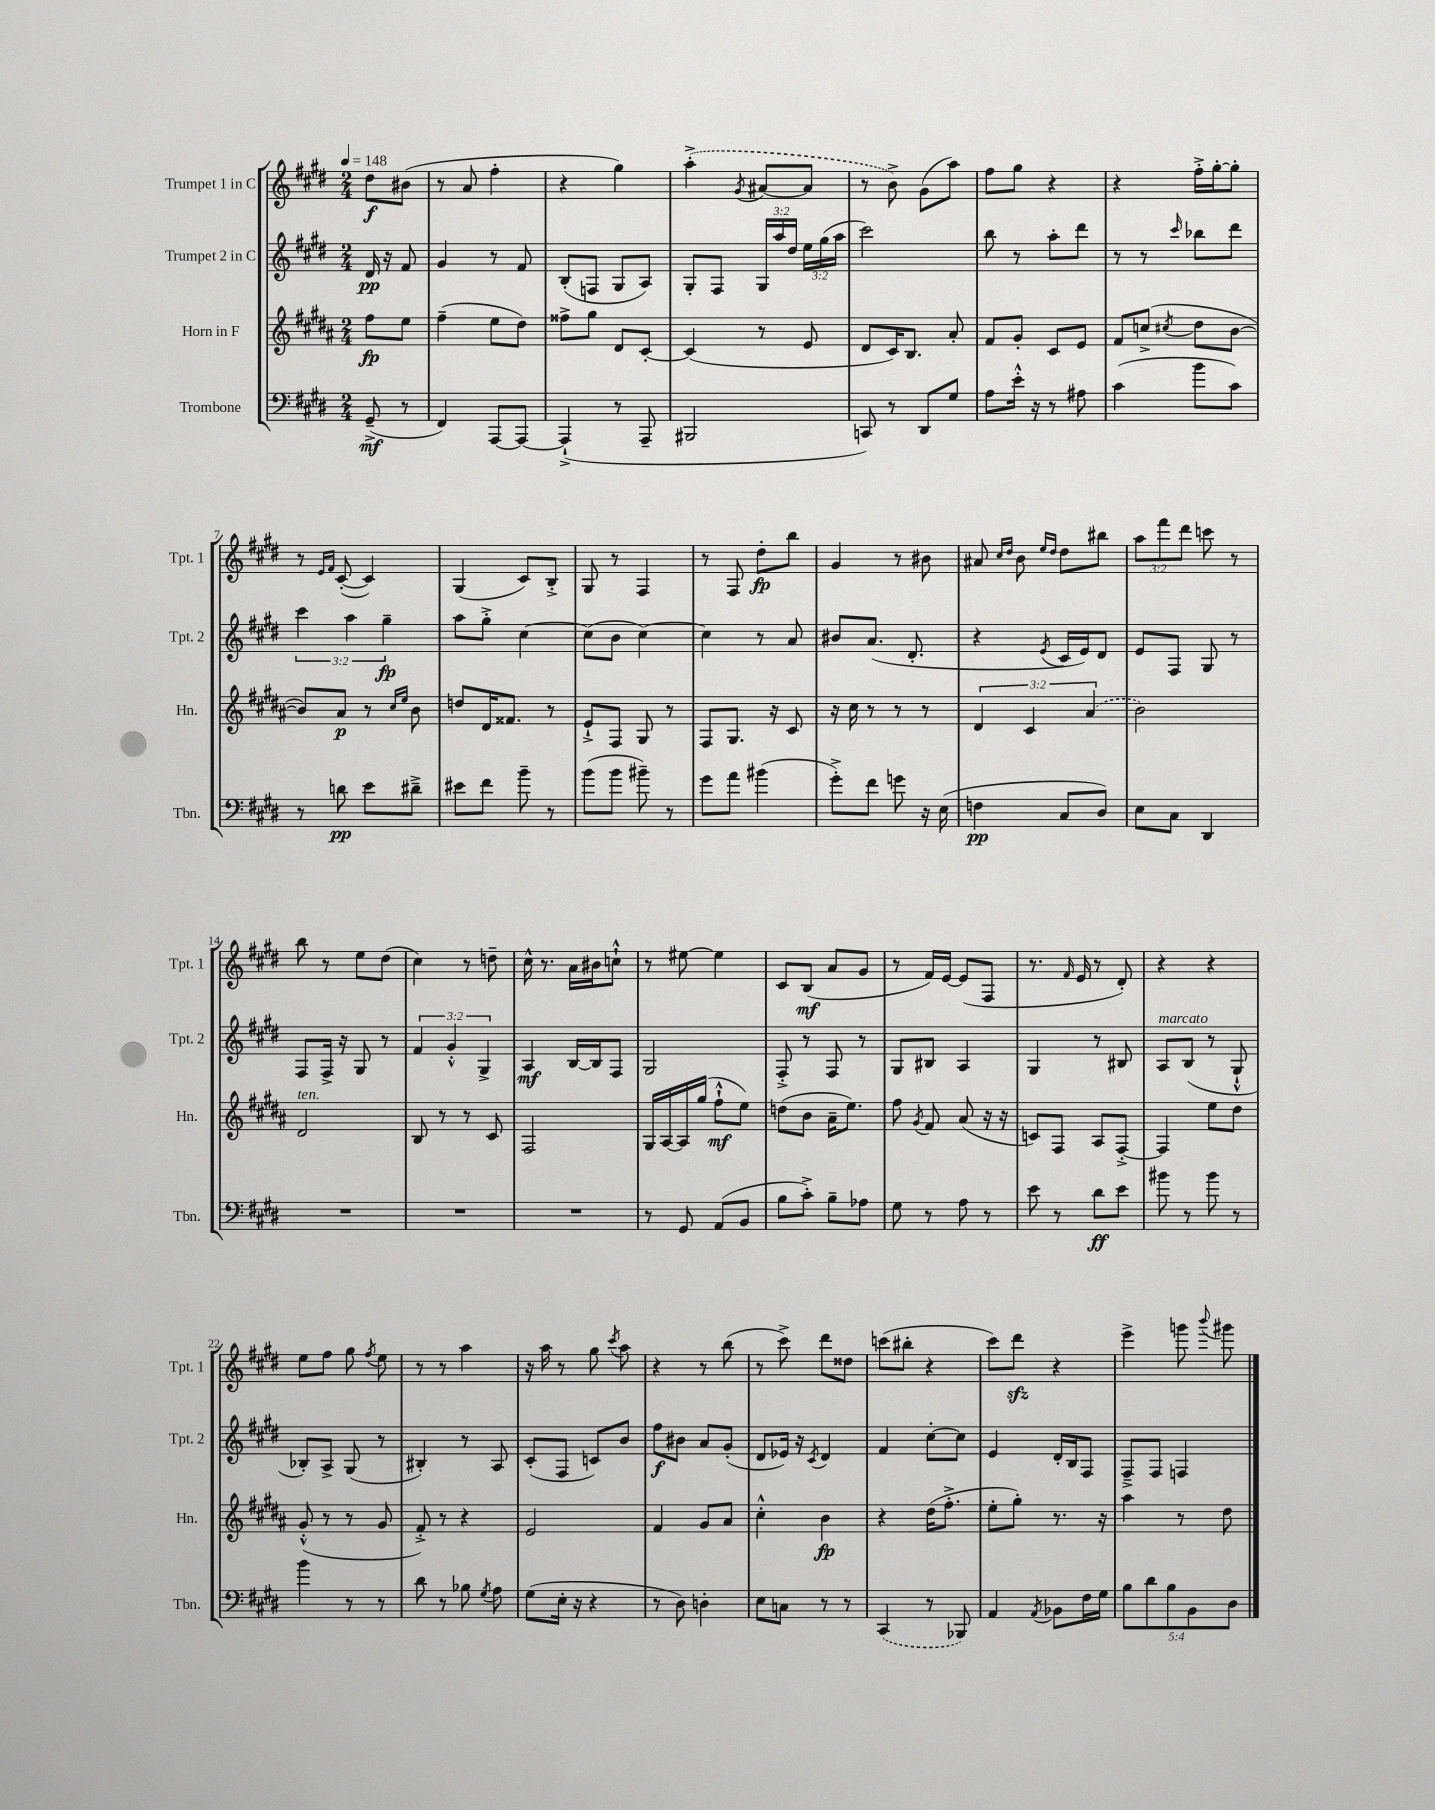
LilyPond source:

<<
\new StaffGroup <<
\new Staff = "s0" \with { instrumentName = "Trumpet 1 in C" shortInstrumentName = "Tpt. 1" } {
    \clef treble \key e \major \numericTimeSignature \time 2/4 \override Staff.TupletNumber.text = #tuplet-number::calc-fraction-text \partial 4 \tempo 4 = 148
    \autoBeamOff dis''8[\f bis'8]( |
    r8 a'8 fis''4-. |
    r4 gis''4) |
    \once \slurDashed a''4-.->( \acciaccatura { gis'8 } ais'8[~ ais'8] |
    r8 b'8->) gis'8[( a''8]) |
    fis''8[ gis''8] r4 |
    r4 fis''16[-.-> gis''16~-. gis''8]-. |
    r8 \grace { e'16[ fis'16] } cis'8~-.( cis'4) |
    gis4( cis'8[) b8]-.-> |
    gis8 r8 fis4 |
    r8 fis8 dis''8[-.\fp b''8] |
    gis'4 r8 bis'8 |
    ais'8 \grace { cis''16[ dis''16] } b'8 \grace { e''16[ dis''16] } dis''8[ bis''8] |
    \tuplet 3/2 { a''8[ fis'''8 dis'''8] } c'''8 r8 |
    b''8 r8 e''8[ dis''8]( |
    cis''4) r8 d''8-- |
    cis''16-^ r8. a'16[ bis'16 c''8]-!-^ |
    r8 eis''8~ eis''4 |
    cis'8[ b8]\mf( a'8[ gis'8] |
    r8 fis'16[) e'16]~ e'8[( fis8] |
    r8. \grace { fis'16 } e'16 r8 dis'8-.) |
    r4 r4 |
    e''8[ fis''8] gis''8 \acciaccatura { fis''8 } e''8 |
    r8 r8 a''4 |
    r16 a''16 r8 gis''8 \acciaccatura { cis'''8 } a''8 |
    r4 r8 b''8( |
    r8 cis'''8->) dis'''8[ disis''8] |
    c'''8[( bis''8]-. r4 |
    cis'''8[) dis'''8]\sfz r4 |
    e'''4-> g'''8 \appoggiatura { b'''8 } gis'''8 \bar "|." |
}
\new Staff = "s1" \with { instrumentName = "Trumpet 2 in C" shortInstrumentName = "Tpt. 2" } {
    \clef treble \key e \major \numericTimeSignature \time 2/4 \override Staff.TupletNumber.text = #tuplet-number::calc-fraction-text \partial 4
    \autoBeamOff dis'16\pp r16 fis'8 |
    gis'4 r8 fis'8 |
    b8[-.( f8] gis8[ a8]) |
    gis8[-. fis8] \tuplet 3/2 { gis16[ a''16 dis''16] } \tuplet 3/2 { e''16[ gis''16( a''16] } |
    cis'''2) |
    b''8 r8 a''8[-. dis'''8] |
    r8 r8 \grace { cis'''16 } bes''8[ dis'''8] |
    \tuplet 3/2 { cis'''4 a''4 gis''4--\fp } |
    a''8[ gis''8]-.-> cis''4~ |
    cis''8[( b'8] cis''4~) |
    cis''4 r8 a'8 |
    bis'8[ a'8.]( dis'8.-. |
    r4 \acciaccatura { e'8 } cis'16[ e'16) dis'8] |
    e'8[ fis8] gis8 r8 |
    fis8[ fis16]-> r16 gis8 r8 |
    \tuplet 3/2 { fis'4 gis'4-.-^ gis4-> } |
    a4\mf b16[~ b16 fis8] |
    gis2 |
    fis8-.-> r8 fis8 r8 |
    gis8[ bis8] a4 |
    gis4 r8 bis8 |
    a8[^\markup { \italic "marcato" } b8]( r8 gis8-!-^ |
    bes8[-.) a8]-> gis8( r8 |
    bis4-.) r8 a8 |
    cis'8[-.( fis8] c'8[) b'8] |
    fis''8[\f bis'8] a'8[ gis'8]-.( |
    dis'8[ ees'16]) r16 \acciaccatura { cis'8 } dis'4 |
    fis'4 cis''8[~-. cis''8] |
    e'4 dis'16[-. b16 fis8] |
    fis8[---> fis8] f4 \bar "|." |
}
\new Staff = "s2" \with { instrumentName = "Horn in F" shortInstrumentName = "Hn." } {
    \clef treble \key b \major \numericTimeSignature \time 2/4 \override Staff.TupletNumber.text = #tuplet-number::calc-fraction-text \partial 4
    \autoBeamOff fis''8[\fp e''8] |
    fis''4--( e''8[ dis''8]) |
    fisis''8[-> gis''8] dis'8[ cis'8]~-. |
    cis'4( r8 e'8 |
    dis'8[ cis'16) b8.] ais'8-. |
    fis'8[ gis'8]-. cis'8[ e'8] |
    fis'8[ c''8]->( \acciaccatura { cis''8 } dis''8[ b'8]~ |
    b'8[) ais'8]\p r8 \grace { cis''16[ e''16] } b'8 |
    d''8[ dis'16 fisis'8.] r8 |
    e'8[-!-> fis8] gis8 r8 |
    fis8[ gis8.] r16 cis'8 |
    r16 cis''16 r8 r8 r8 |
    \tuplet 3/2 { dis'4 cis'4 \once \slurDashed ais'4( } |
    b'2) |
    dis'2^\markup { \italic "ten." } |
    b8 r8 r8 cis'8 |
    fis2 |
    gis16[ ais16~ ais16 gis''16]( fis''8[-!-^\mf e''8]) |
    d''8[( b'8] ais'16[-- e''8.]) |
    fis''8 \acciaccatura { gis'8 } fis'8 ais'8( r16 r16 |
    c'8[) fis8] ais8[ fis8]~-.-> |
    fis4 e''8[ dis''8] |
    gis'8-.-^( r8 r8 gis'8 |
    fis'8-.->) r8 r4 |
    e'2 |
    fis'4 gis'8[ ais'8] |
    cis''4-.-^ b'4\fp |
    r4 dis''16[( fis''8.]-.-> |
    e''8[-. gis''8]-.) r8. r16 |
    ais''4 r8 dis''8 \bar "|." |
}
\new Staff = "s3" \with { instrumentName = "Trombone" shortInstrumentName = "Tbn." } {
    \clef bass \key e \major \numericTimeSignature \time 2/4 \override Staff.TupletNumber.text = #tuplet-number::calc-fraction-text \partial 4
    \autoBeamOff gis,8--->\mf( r8 |
    fis,4) a,,8[~ a,,8]~ |
    a,,4-!->( r8 a,,8-- |
    bis,,2 |
    c,8) r8 dis,8[ gis8] |
    a8[ e'16]-.-^ r16 r8 ais8 |
    cis'4( b'8[ cis'8]) |
    r8 d'8\pp e'8[ dis'8]---> |
    eis'8[ fis'8] b'8-- r8 |
    b'8[( b'8] bis'8--) r8 |
    gis'8[ a'8] bis'4( |
    gis'8[-.->) fis'8] g'8 r16 e16( |
    f4\pp cis8[ dis8]) |
    e8[ cis8] dis,4 |
    R2 |
    R2 |
    R2 |
    r8 gis,8 a,8[( b,8] |
    b8[ cis'8]-.->) b8[-- aes8] |
    gis8 r8 a8 r8 |
    e'8 r8 dis'8[\ff e'8] |
    bis'8 r8 bis'8 r8 |
    b'4 r8 r8 |
    dis'8 r8 bes8 \acciaccatura { gis8 } a8 |
    gis8[( e16]-. r16 r4 |
    r8 dis8) d4-. |
    e8[ c8] r8 r8 |
    \once \slurDashed cis,4( r8 bes,,8) |
    a,4 \acciaccatura { a,8 } bes,8[ fis16 gis16] |
    \tuplet 5/4 { b8[ dis'8 b8 b,8 dis8] } \bar "|." |
}
>>
>>
